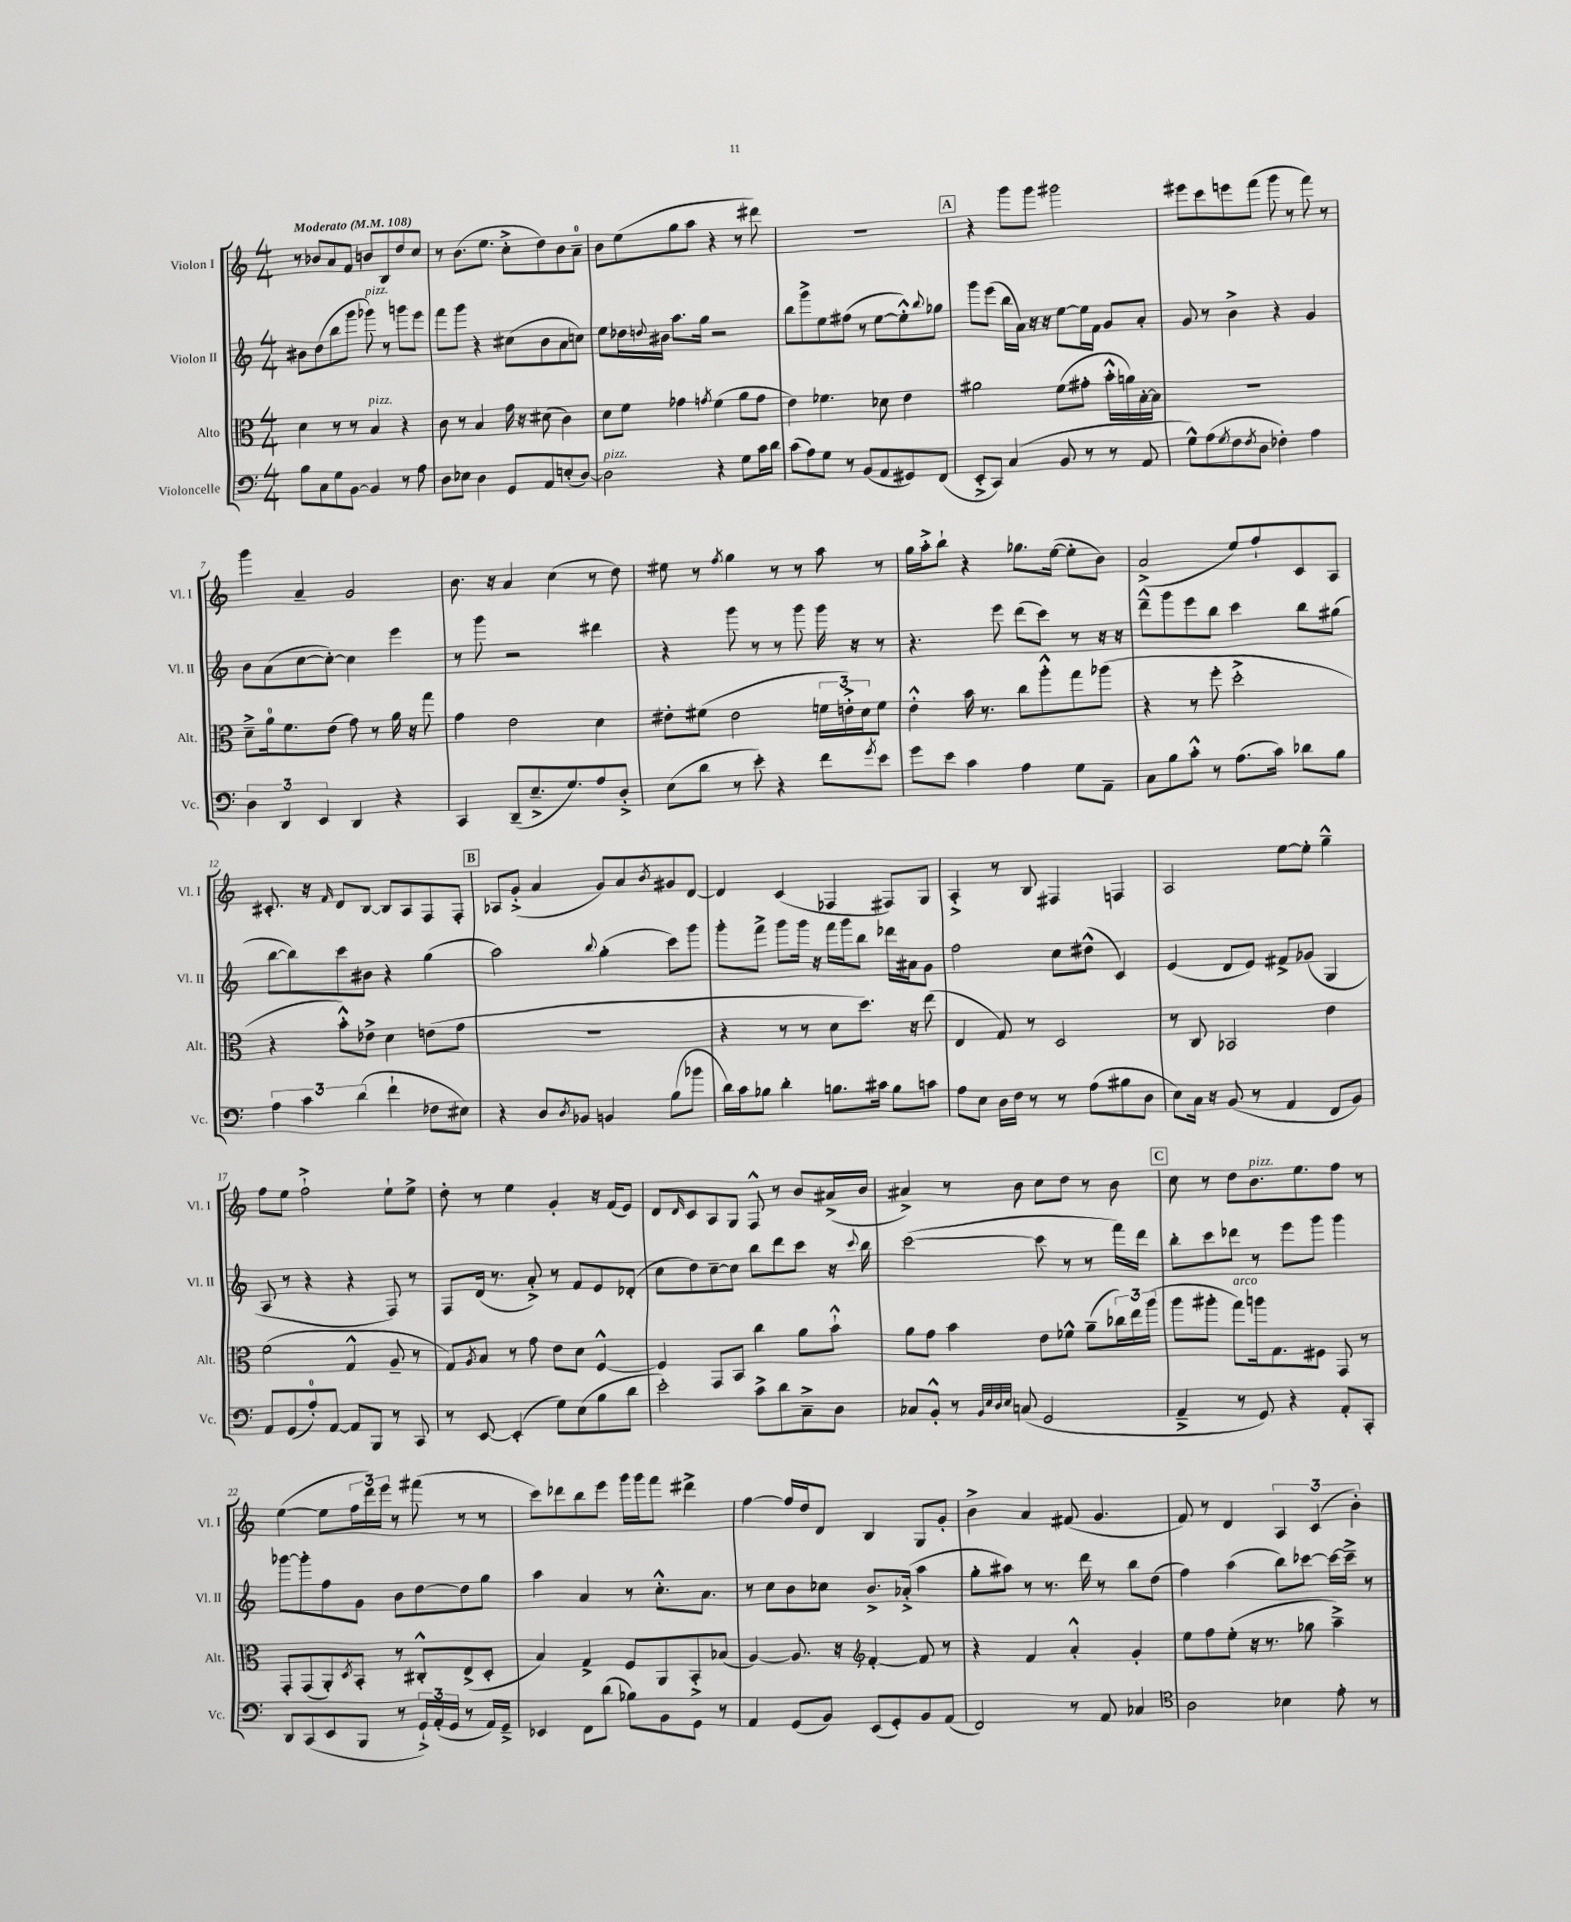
<<
\new StaffGroup <<
\new Staff = "s0" \with { instrumentName = "Violon I" shortInstrumentName = "Vl. I" } {
    \clef treble \key c \major \numericTimeSignature \time 4/4 \tempo "Moderato" 4 = 108
    r8 bes'8 a'8 f'8 b'8 b8 d''8 c''8 |
    r8 b'8.( e''8. c''8-.-> d''8) b'8 a'8-0-- |
    b'8 e''8( g''8 a''8 r4 r8 dis'''8) |
    R1 |
    \mark \markup { \box "A" } r4 g'''8 g'''8 gis'''2 |
    eis'''8 c'''8 e'''8 f'''8( g'''8 r8 f'''8) r8 |
    g'''4 a'4-- g'2 |
    b'8. r16 a'4 c''4( r8 d''8) |
    eis''8 r8 \acciaccatura { f''8 } g''4 r8 r8 a''8 r8 |
    g''16 a''16-.-> b''8-! r4 ges''8. e''16~( e''8-. b'8) |
    a'2->( e''8) f''8-! c'8 a8 |
    cis'8.-. r16 \grace { f'16 } d'8 b8~ b8 a8 f8 f8-. |
    \mark \markup { \box "B" } aes8 g'8-.->( a'4 g'8) a'8 \acciaccatura { b'8 } gis'8 d'8~ |
    d'4 c'4( fes4 fis8) g8 |
    a4-.-> r8 b8 fis4 f4 |
    a2 e''8~ e''8-. g''4---^ |
    f''8 e''8 f''2-!-> e''8-! e''8-> |
    d''8-. r8 e''4 g'4-. r16 f'16( e'8) |
    d'8 \grace { d'16 } c'8 a8 g8 f8-^ r8 b'8 ais'16->( b'16 |
    ais'4->) r8 b'8 c''8 d''8 r8 b'8 |
    \mark \markup { \box "C" } c''8 r8 d''8 b'8.^\markup { \italic "pizz." } e''8. f''8 r8 |
    e''4~( e''8 \tuplet 3/2 { f''16 d'''16) e'''16 } r8 fis'''8( r8 r8 |
    c'''8) des'''8 b''8 e'''8 g'''16 g'''16 f'''8 dis'''4-> |
    f''4~ f''16 d''16 d'8 b4 g8 g'8-. |
    b'4-> a'4 fis'8( g'4. |
    f'8) r8 d'4 \tuplet 3/2 { a4 c'4( b'4-.) } \bar "|." |
}
\new Staff = "s1" \with { instrumentName = "Violon II" shortInstrumentName = "Vl. II" } {
    \clef treble \key c \major \numericTimeSignature \time 4/4
    bis'8 d''8( b''8 g'''8 ges'''8^\markup { \italic "pizz." }) r8 g'''8 e'''8 |
    f'''8 g'''8 r4 cis''8( b'8 a'8 c''8) |
    e''8 des''16 \appoggiatura { d''8 } bis'16 a''8. g''16 r2 |
    b''8 g'''8-> e''8 fis''8( r8 e''8~ e''8-.-^) \appoggiatura { b''8 } ges''8 |
    \mark \markup { \box "A" } g'''8 e'''8( b''16 a'16) r16 r16 e''8~ e''16 f'16 g'8 a'8-. |
    g'8 r8 b'4-> r4 g'4 |
    b'8 a'8( c''8~ c''8~-.) c''4 e'''4 |
    r8 g'''8 r2 dis'''4 |
    r4 g'''8 r8 r8 g'''8 g'''16 r16 r8 |
    r4. e'''8 d'''8( c'''8) r8 r16 r16 |
    d'''8---^ g'''8 e'''8 b''8 c'''4 b''8 gis''8( |
    b''8~ b''8) c'''8 bis'8 r4 g''4( |
    \mark \markup { \box "B" } a''2) \appoggiatura { b''8 } g''4-.( c'''8) g'''8 |
    g'''8-. f'''8-> g'''8 g'''16 r16 f'''16 g'''16 b''8 des'''16 ais'16 g'8 |
    f''2 c''8 dis''8-^( c'4) |
    e'4( d'8 e'8) fis'8-> ges'8( g4 |
    a8 r8 r4 r4 f8) r8 |
    f8 d'16( r8. a'8-.->) r8 f'8 e'8 des'8-.( |
    c''8 d''8) c''8~-- c''8 b''8 d'''8 c'''8 r16 \appoggiatura { c'''8 } b''16 |
    c'''2~( c'''8 r8 r8 f'''16) d'''16 |
    \mark \markup { \box "C" } b''8-. c'''8 des'''8 r8 e'''8 g'''8 g'''4 |
    ges'''8~ ges'''8-. f''8 g'8 b'8 d''8~ d''8 g''8 |
    a''4 a'4 r8 c''8.-.-^ a'8. |
    r8 c''8 b'8 ces''8 b'8.-> aes'16-.->( a''4 |
    g''8-. ais''8) r8 r8. d'''16 r8 b''8 d''8( |
    f''4) a''4( b''8) ces'''8~ ces'''16~ ces'''16---> r8 \bar "|." |
}
\new Staff = "s2" \with { instrumentName = "Alto" shortInstrumentName = "Alt." } {
    \clef alto \key c \major \numericTimeSignature \time 4/4
    d'4 r8 r8 b4^\markup { \italic "pizz." } r4 |
    c'8 r8 b4 g'16 r16 dis'8( c'4) |
    d'8 f'8 ges'4 \acciaccatura { g'8 } f'4( a'8 g'8 |
    e'4) fes'4. des'8 e'4 |
    \mark \markup { \box "A" } ais'2 f'8( gis'8-. b'16-.-^ a'16) b16~-. b16 |
    R1 |
    d'8---> a'16-0 f'8. e'8( g'8) r8 a'16 r16 g''8 |
    g'4 e'2 d'4 |
    eis'8-. fis'8( eis'2 \tuplet 3/2 { f'16 e'16-.->) d'16 } f'8 |
    e'4-.-^ b'16 r8. c''8 a''8-.-^ g''8 aes''8( |
    r4 r8 f''8-. d''2-.-> |
    r4 b'8-.-^) ees'8-> d'4 e'8( g'8 |
    \mark \markup { \box "B" } R1 |
    r4 r8 r8 d'8 d''8.) r16 e''8( |
    e4 g8) r8 d2 |
    r8 c8 bes,2 e'4 |
    f'2( g4-^ a8-- r8 |
    g8) \acciaccatura { a8 } b8 r8 g'8 e'8 d'8 f4~-^ |
    f4 g,8 b,8 c''4 a'8 b'8-!-^ |
    a'8 g'8 b'4 e'8 fes'8-^ a'8--( \tuplet 3/2 { ces''16) e''16 a''16( } |
    \mark \markup { \box "C" } a''8 ais''8-. g''8^\markup { \italic "arco" }) a''16 g8. fis8 g,8 r8 |
    g,8-. g,8( a,8-.) \acciaccatura { d8 } b,8-. r8 cis8-.-^ e8->( d8-. |
    b4) g4-> f8 a,8 b,8-.-> bes8( |
    a4~) a8. r16 \clef treble f'4~-. f'8 r8 |
    r4 f'4 a'4-.-^ g'4-. |
    e''8 f''8 e''8-.( r16 r8. ges''8 a''4--->) \bar "|." |
}
\new Staff = "s3" \with { instrumentName = "Violoncelle" shortInstrumentName = "Vc." } {
    \clef bass \key c \major \numericTimeSignature \time 4/4
    b8 c8 g8 b,8~ b,4 r8 a8 |
    d8 ees8 d4 g,8 a,8 e8-.( d8~) |
    d2^\markup { \italic "pizz." } r4 g8 c'16 d'16 |
    c'8( a8) g8 r8 b,8( a,8 gis,8) f,8( |
    \mark \markup { \box "A" } e,8-.-> c,8) c4( b,8 r8 r8 a,8 |
    g8-^) a8( \acciaccatura { g8 } f8 \acciaccatura { f8 } d8 fes4-.) a4 |
    \tuplet 3/2 { d4 d,4 e,4 } d,4 r4 |
    c,4 d,8--( e8.---> g8.) a8 d8-.-> |
    e8( d'8 r8 e'8-.) r4 f'8 \acciaccatura { g'8 } e'8 |
    g'8 e'8 c'4 a4 g8 a,8-- |
    c8 b8 c'8-.-^ r8 a8.( c'16) des'8 b8 |
    \tuplet 3/2 { a4 c'4 d'4( } f'4-! fes8 eis8) |
    \mark \markup { \box "B" } r4 d8 \acciaccatura { d8 } bes,8 b,4 b8( bes'8 |
    d'16) c'16 bes8 d'4-. b8. cis'16 b8 c'8 |
    a8 e8 d16 f16 r8 r8 a8( bis8 d8 |
    e8) c16 r16 b,8( r8 a,4 f,8 b,8) |
    a,8 g,8( a8-0-.) a,8~ a,8 b,,8 r8 c,8 |
    r8 e,8~ e,4-.( g8) e8( b8 d'8 |
    e'2-.) c'8-> d'8 c8---> d8 |
    ces8 b,8-.-^ r8 \grace { b,32 e32 d32 e32 } c8( g,2 |
    \mark \markup { \box "C" } a,4---> r8 g,8) r4 a,8-. c,8-. |
    d,8 c,8( e,8 b,,8 r8 \tuplet 3/2 { g,16-!->) a,16-.( g,16 } r8 a,16) g,16---> |
    ees,4 f,8 d'8( bes8) b,8 g,8 r8 |
    a,4 g,8( b,8) e,8( g,8-.) b,8 a,8( |
    f,2) r8 a,8 ces4 |
    \clef tenor a2 bes4 e'8-. r8 \bar "|." |
}
>>
>>
